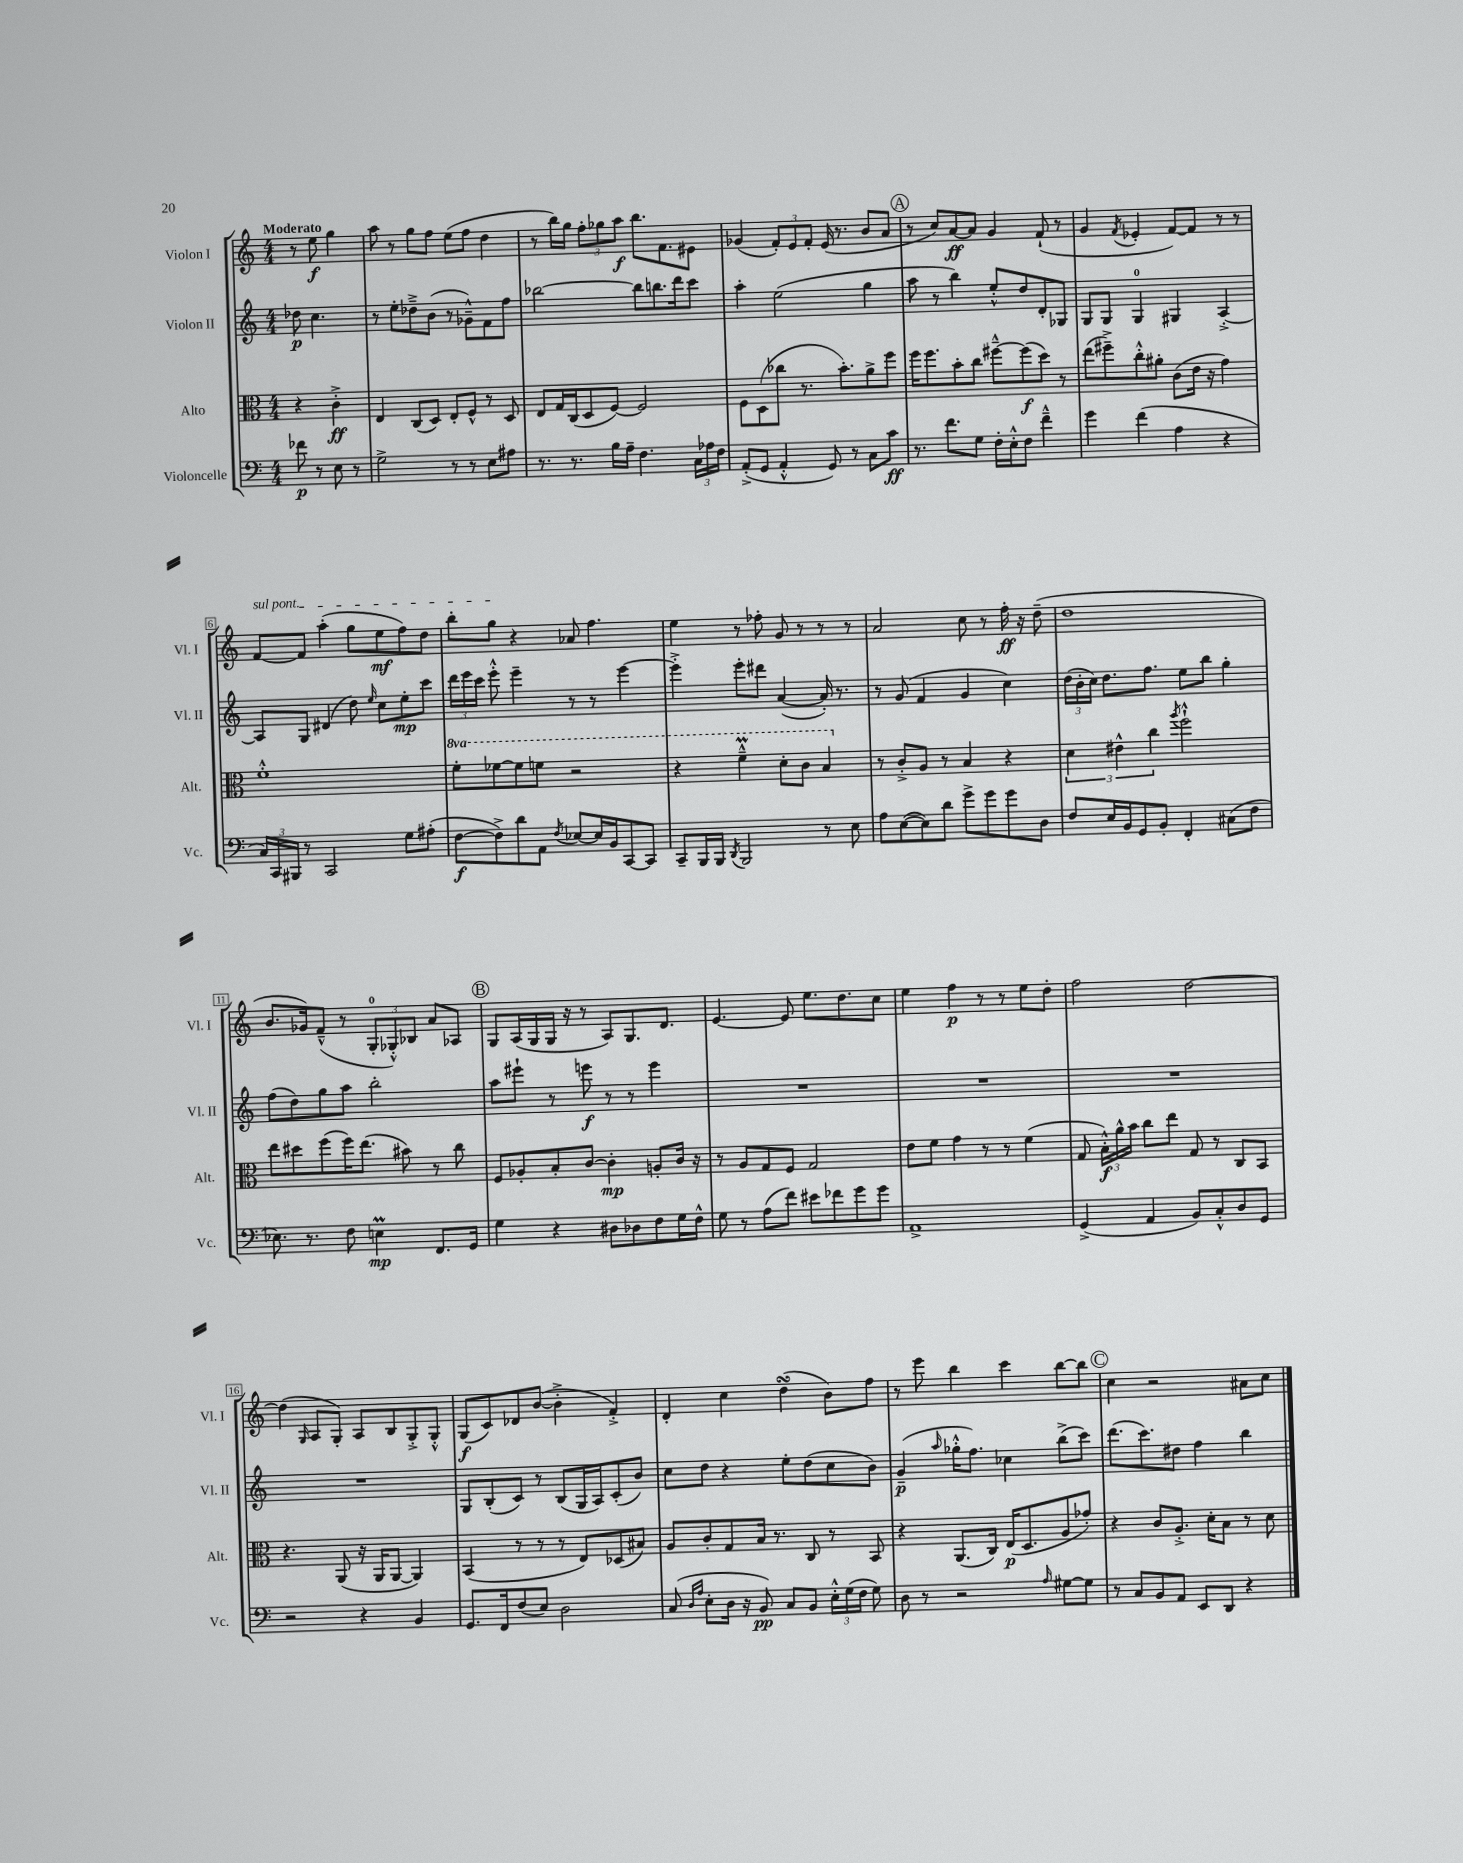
<<
\new StaffGroup <<
\new Staff = "s0" \with { instrumentName = "Violon I" shortInstrumentName = "Vl. I" } {
    \clef treble \key c \major \numericTimeSignature \time 4/4 \partial 2 \tempo "Moderato"
    \autoBeamOff r8 e''8\f g''4 |
    a''8 r8 g''8[ f''8] e''8[( f''8] d''4 |
    r8 b''16[) g''16] \tuplet 3/2 { f''8[-. ges''8 a''8]\f } b''8.[ f'8. eis'8] |
    ges'4( \tuplet 3/2 { f'8[-.) e'8 f'8]-. } e'16( r8. b'8[ a'8] |
    \mark \markup { \circle "A" } r8 c''8[) a'8~\ff a'8] g'4 f'8-!( r8 |
    g'4 \acciaccatura { f'8 } ees'4-. f'8[~) f'8] r8 r8 |
    \once \override TextSpanner.bound-details.left.text = \markup { \italic "sul pont." } f'8[~\startTextSpan f'8] a''4-.( g''8[ e''8\mf f''8) d''8] |
    b''8[-. g''8]\stopTextSpan r4 aes'8 f''4. |
    e''4 r8 fes''8-. g'8 r8 r8 r8 |
    a'2 c''8 r8 f''16-.\ff r16 d''8--( |
    d''1 |
    b'8.[ ges'16) f'8]---^( r8 \tuplet 3/2 { g8[-0-. ges8-.-^) bes8] } a'8[ aes8] |
    \mark \markup { \circle "B" } g8[ a16( g16 g16] r16 r8 a8[) g8. d'8.] |
    e'4.~ e'8 e''8.[ d''8. c''8] |
    e''4 f''4\p r8 r8 e''8[ d''8]-. |
    f''2 d''2~ |
    d''4( \grace { g16 } a8[ g8]-.) a8[ b8 g8-.-> g8]-.-^ |
    g8[\f( c'8) des'8 b'8]~( b'4-.-> f'4-.->) |
    d'4-. c''4 d''4\turn( b'8[) f''8] |
    r8 e'''8 b''4 c'''4 b''8[~ b''8] |
    \mark \markup { \circle "C" } c''4 r2 ais'8[ c''8] \bar "|." |
}
\new Staff = "s1" \with { instrumentName = "Violon II" shortInstrumentName = "Vl. II" } {
    \clef treble \key c \major \numericTimeSignature \time 4/4 \partial 2
    \autoBeamOff des''8\p c''4. |
    r8 e''8[-. des''8---> b'8]( r8 ges'8[---^) f'8 f''8] |
    bes''2~ bes''8[ b''8. d'''16 c'''8] |
    a''4-. e''2( g''4 |
    \mark \markup { \circle "A" } a''8 r8 b''4) e''8[-.-^ d''8 d'8-. ges8] |
    g8[ g8] g4-0 gis4 a4~-.-> |
    a8[ g8] dis'4( d''8) \grace { e''16 } c''8[ e''8-.\mp c'''8] |
    \tuplet 3/2 { d'''16[ e'''16 c'''16] } e'''8-.-^ e'''4-- r8 r8 e'''4~ |
    e'''4-.-> e'''8[-. dis'''8] a'4~( a'16-.) r8. |
    r8 g'8( f'4 g'4 c''4) |
    \tuplet 3/2 { d''16[( b'16-. c''16]) } d''8.[ f''8.] e''8[ b''8] g''4-. |
    f''8[( d''8) g''8 a''8] b''2-. |
    \mark \markup { \circle "B" } a''8[ eis'''8]-! r8 e'''8\f r8 r8 e'''4 |
    R1 |
    R1 |
    R1 |
    R1 |
    g8[ b8-.( c'8]) r8 b8[( g16 a16) c'8-.( b'8]) |
    c''8[ d''8] r4 e''8[-. d''8( c''8 b'8]) |
    g'4--\p( \grace { a''16 } ges''16[-.-^ f''8.]) ces''4 b''8[->( c'''8]) |
    \mark \markup { \circle "C" } d'''8.[( c'''8.) dis''8] f''4 b''4 \bar "|." |
}
\new Staff = "s2" \with { instrumentName = "Alto" shortInstrumentName = "Alt." } {
    \clef alto \key c \major \numericTimeSignature \time 4/4 \set Staff.ottavationMarkups = #ottavation-simple-ordinals \partial 2
    \autoBeamOff r4 c'4-.->\ff |
    e4 c8[( d8]) e8[-. f8]-^ r8 d8 |
    e8[ g16 c16( d8 f8]~) f2 |
    f8[ d8( ces''8] r8. b'8.[-.) a'8-> f''8] |
    \mark \markup { \circle "A" } f''16[ f''8. b'8-. c''8] fis''8[~---^ fis''8\f( d''8]) r8 |
    e''8[( fis''8--->) c''8-.-^ ais'8]-. c'8[( e'16] r16 g'4) |
    f'1-.-^ |
    \ottava #1 f''8[-. fes''8~ fes''8 f''8] r2 |
    r4 f''4---^\prall d''8[-. c''8] b'4 \ottava #0 |
    r8 c'8[-.-> a8] r8 b4 r4 |
    \tuplet 3/2 { d'4 eis'4-^ c''4 } \acciaccatura { a''8 } f''2-!-^ |
    e''8[ dis''8 f''8( f''16) e''8.]( bis'8) r8 c''8 |
    \mark \markup { \circle "B" } f8[ aes8-. b8-. c'8]~ c'4-.\mp a8[-. c'16] r16 |
    r8 a8[ g8 f8] g2 |
    e'8[ f'8] g'4 r8 r8 f'4( |
    g8 \tuplet 3/2 { b16[-.-^\f) a'16-^ b'16] } c''8[ e''8] g8 r8 c8[ b,8] |
    r4. a,8( r16 a,16[ a,8]~ a,4) |
    b,4( r8 r8 r8 e8[) des8( bis8]) |
    a8[ c'8-. g8 b16] r8. c8 r8 b,8 |
    r4 a,8.[( c16]) e16[\p( d8. a8 ges'8]-.) |
    \mark \markup { \circle "C" } r4 c'8[ a8.]-.-> d'16[-. b8] r8 d'8 \bar "|." |
}
\new Staff = "s3" \with { instrumentName = "Violoncelle" shortInstrumentName = "Vc." } {
    \clef bass \key c \major \numericTimeSignature \time 4/4 \partial 2
    \autoBeamOff fes'8\p r8 e8 r8 |
    g2-> r8 r8 e8[ ais8] |
    r8. r8. b16[ a16]-- f4. \tuplet 3/2 { c16[ aes16 f16] } |
    a,8[-.->( g,8] a,4-.-^ g,8) r8 c8[ c'8]\ff |
    \mark \markup { \circle "A" } r8. f'8.[ g8] f16[-. e16-.-^ f8] f'4---^ |
    g'4 f'4( a4 r4 |
    \tuplet 3/2 { c16[) c,16 bis,,16] } r8 c,2 g8[ ais8]-.( |
    f8[~\f f8->) d'8 a,8] \acciaccatura { f8 } ees8[~ ees16 b,16 c,8~ c,8] |
    c,8[-- b,,16 b,,16] \acciaccatura { d,8 } b,,2 r8 e8 |
    a8[ e8~( e8) d'8] g'8[-> g'8 g'8 d8] |
    f8[ e16 b,16 g,8 b,8]-. f,4-. cis8[( f8] |
    ees8.) r8. f8 e4\prall\mp f,8.[ g,16] |
    \mark \markup { \circle "B" } g4 r4 dis8[ des8 f8 g16 f16]-^ |
    g8 r8 a8[( f'8]) eis'8[ fes'8 g'8 g'8] |
    a,1-> |
    g,4->( a,4 b,8[) c8-.-^ d8 g,8] |
    r2 r4 b,4 |
    g,8.[ f,16 f8( e8]) d2 |
    c8( \grace { d16[ a16] } e8[-. d16] r16 b,8\pp) c8[ b,8] \tuplet 3/2 { e16[-.-^ g16( f16] } g8) |
    d8 r8 r2 \grace { a16 } gis8[~ gis8] |
    \mark \markup { \circle "C" } r8 c8[ b,8 a,8] e,8[ d,8] r4 \bar "|." |
}
>>
>>
\layout { \context { \Score \override BarNumber.stencil = #(make-stencil-boxer 0.1 0.3 ly:text-interface::print) } }
